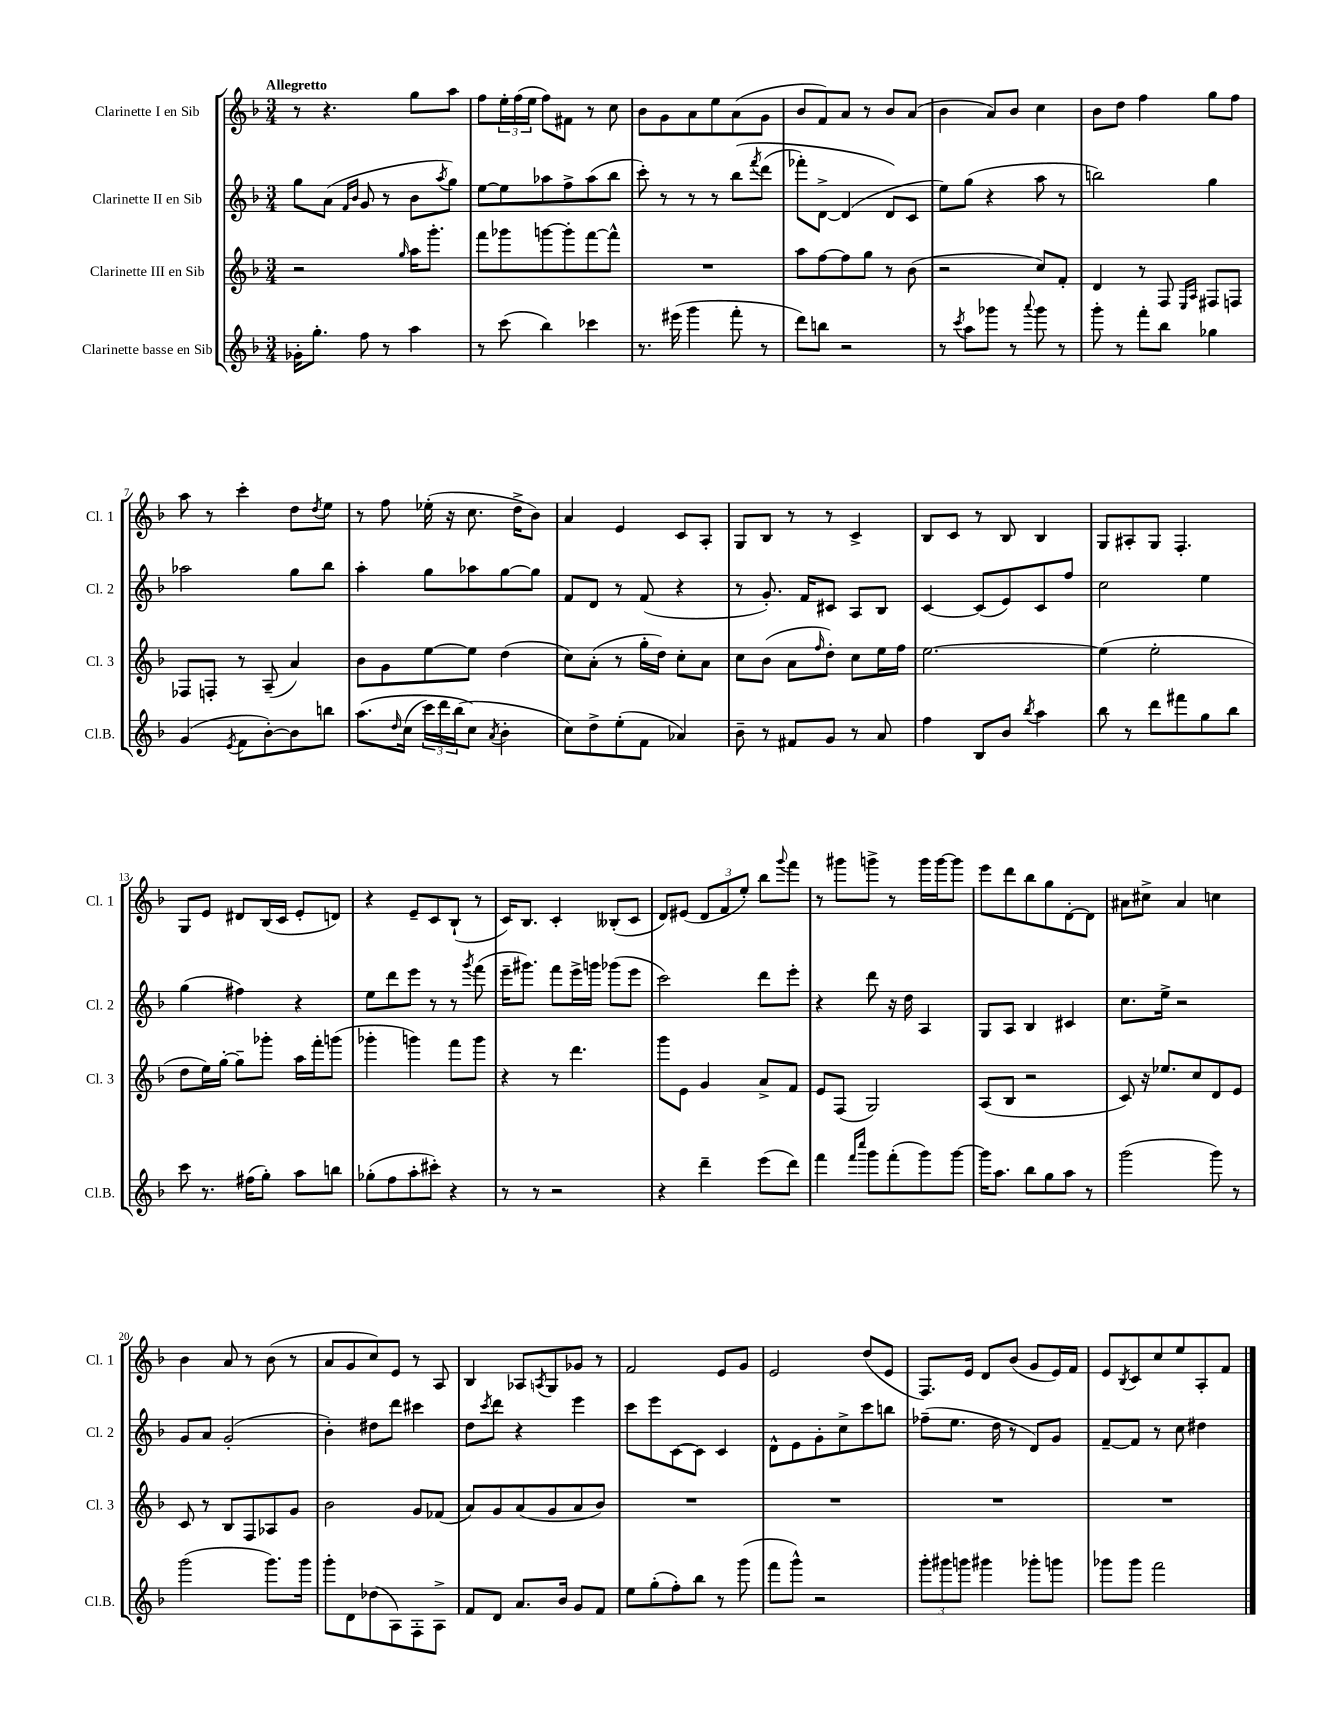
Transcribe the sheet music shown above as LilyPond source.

<<
\new StaffGroup <<
\new Staff = "s0" \with { instrumentName = "Clarinette I en Sib" shortInstrumentName = "Cl. 1" } {
    \clef treble \key f \major \numericTimeSignature \time 3/4 \tempo "Allegretto"
    r8 r4. g''8 a''8 |
    f''8 \tuplet 3/2 { e''16-. f''16( e''16 } f''8) fis'8 r8 c''8 |
    bes'8 g'8 a'8 e''8 a'8( g'8 |
    bes'8 f'8) a'8 r8 bes'8 a'8( |
    bes'4 a'8) bes'8 c''4 |
    bes'8 d''8 f''4 g''8 f''8 |
    a''8 r8 c'''4-. d''8 \acciaccatura { d''8 } e''8 |
    r8 f''8 ees''16-.( r16 c''8. d''16-> bes'8) |
    a'4 e'4 c'8 a8-. |
    g8 bes8 r8 r8 c'4-> |
    bes8 c'8 r8 bes8 bes4 |
    g8 ais8-. g8 f4.-. |
    g8 e'8 dis'8 bes16( c'16 e'8-. d'8) |
    r4 e'8-- c'8 bes8-!( r8 |
    c'16) bes8. c'4-. beses8-.( c'8 |
    d'8) eis'8( \tuplet 3/2 { d'8 f'8 e''8-.) } bes''8 \appoggiatura { g'''8 } f'''8 |
    r8 gis'''8 g'''8-> r8 g'''16 g'''16~ g'''8 |
    e'''8 d'''8 bes''8 g''8 d'8~-. d'8 |
    ais'8 cis''8-> ais'4 c''4 |
    bes'4 a'8 r8 bes'8( r8 |
    a'8 g'8 c''8) e'8 r8 a8 |
    bes4 aes8 \acciaccatura { a8 } g8 ges'8 r8 |
    f'2 e'8 g'8 |
    e'2 d''8( e'8 |
    f8.) e'16 d'8 bes'8( g'8 e'16) f'16 |
    e'8 \acciaccatura { bes8 } c'8 c''8 e''8 a8-. f'8 \bar "|." |
}
\new Staff = "s1" \with { instrumentName = "Clarinette II en Sib" shortInstrumentName = "Cl. 2" } {
    \clef treble \key f \major \numericTimeSignature \time 3/4
    g''8 a'8( \grace { f'16 bes'16 } g'8 r8 bes'8 \acciaccatura { a''8 } g''8) |
    e''8~ e''8 aes''8 f''8-> aes''8( bes''8 |
    c'''8-.) r8 r8 r8 bes''8\( \acciaccatura { f'''8 } d'''8( |
    fes'''8-.) d'8~-> d'4( d'8\) c'8 |
    e''8) g''8( r4 a''8 r8 |
    b''2) g''4 |
    aes''2 g''8 bes''8 |
    a''4-. g''8 aes''8 g''8~ g''8 |
    f'8 d'8 r8 f'8( r4 |
    r8 g'8.-.) f'16 cis'8 a8 bes8 |
    c'4~ c'8( e'8) c'8 f''8 |
    c''2 e''4 |
    g''4( fis''4) r4 |
    e''8 d'''8 e'''8 r8 r8 \acciaccatura { g'''8 } f'''8( |
    e'''16-- gis'''8.) f'''8 e'''16-> g'''16 ges'''8( e'''8 |
    c'''2) d'''8 e'''8-. |
    r4 d'''8 r16 d''16 a4 |
    g8 a8 bes4 cis'4 |
    c''8. e''16-> r2 |
    g'8 a'8 g'2-.( |
    bes'4-.) dis''8 d'''8 cis'''4 |
    d''8 \acciaccatura { c'''8 } d'''8 r4 e'''4 |
    c'''8 e'''8 c'8~ c'8 c'4 |
    d'8-^ e'8 g'8-. c''8-> c'''8 b''8 |
    fes''8--( e''8. d''16 r8 d'8) g'8 |
    f'8~-- f'8 r8 c''8 dis''4 \bar "|." |
}
\new Staff = "s2" \with { instrumentName = "Clarinette III en Sib" shortInstrumentName = "Cl. 3" } {
    \clef treble \key f \major \numericTimeSignature \time 3/4
    r2 \grace { g''16 } a''16 g'''8.-. |
    f'''8 ges'''8 g'''8~ g'''8-. f'''8~ f'''8-^ |
    R2. |
    a''8 f''8~ f''8 g''8 r8 bes'8( |
    r2 c''8) f'8-. |
    d'4 r8 f8 \grace { e16 a16 } fis8 f8 |
    fes8 f8-. r8 a8--( a'4) |
    bes'8 g'8 e''8~ e''8 d''4( |
    c''8) a'8-.( r8 g''16-. d''16) c''8-. a'8 |
    c''8 bes'8( a'8 \grace { f''16 } d''8-.) c''8 e''16 f''16 |
    e''2.~ |
    e''4( e''2-. |
    d''8 e''16) g''16~-. g''8-- ges'''8-. a''16 f'''16-. g'''8( |
    ges'''4-. g'''4) f'''8 g'''8 |
    r4 r8 d'''4. |
    g'''8 e'8 g'4 a'8-> f'8 |
    e'8 f8( g2) |
    a8( bes8 r2 |
    c'8) r16 ees''8. c''8 d'8 e'8 |
    c'8 r8 bes8 f8 aes8 g'8 |
    bes'2 g'8 fes'8( |
    a'8) g'8 a'8( g'8 a'8 bes'8) |
    R2. |
    R2. |
    R2. |
    R2. \bar "|." |
}
\new Staff = "s3" \with { instrumentName = "Clarinette basse en Sib" shortInstrumentName = "Cl.B." } {
    \clef treble \key f \major \numericTimeSignature \time 3/4
    ges'16-. g''8.-. f''8 r8 a''4 |
    r8 c'''8( bes''4) ces'''4 |
    r8. eis'''16( g'''4 f'''8-. r8 |
    d'''8) b''8 r2 |
    r8 \acciaccatura { c'''8 } a''8 ges'''8 r8 \appoggiatura { a'''8 } ges'''8 r8 |
    g'''8-. r8 f'''8-. bes''8 ges''4 |
    g'4( \acciaccatura { e'8 } f'8 bes'8~-.) bes'8 b''8 |
    a''8.\( \grace { d''16 } c''16( \tuplet 3/2 { c'''16) d'''16 bes''16( } c''8\) \acciaccatura { a'8 } bes'4-. |
    c''8) d''8-> e''8-.( f'8 aes'4) |
    bes'8-- r8 fis'8 g'8 r8 a'8 |
    f''4 bes8 bes'8 \acciaccatura { bes''8 } a''4 |
    bes''8 r8 d'''8 fis'''8 g''8 bes''8 |
    c'''8 r8. fis''16( g''8-.) a''8 b''8 |
    ges''8-.( f''8 a''8-. cis'''8-.) r4 |
    r8 r8 r2 |
    r4 d'''4-- e'''8( d'''8) |
    f'''4 \grace { f'''16 c''''16 } g'''8 f'''8-.( g'''8) g'''8~ |
    g'''16 a''8. bes''8 g''8 a''8 r8 |
    g'''2( g'''8) r8 |
    g'''2( g'''8.) g'''16 |
    g'''8-. d'8 des''8( a8) f8-. a8-> |
    f'8 d'8 a'8. bes'16 g'8 f'8 |
    e''8 g''8-.( f''8-.) bes''8 r8 g'''8( |
    f'''8 g'''8-^) r2 |
    \tuplet 3/2 { g'''8-. gis'''8 g'''8 } gis'''4 ges'''8-. g'''8 |
    ges'''8 ges'''8 f'''2 \bar "|." |
}
>>
>>
